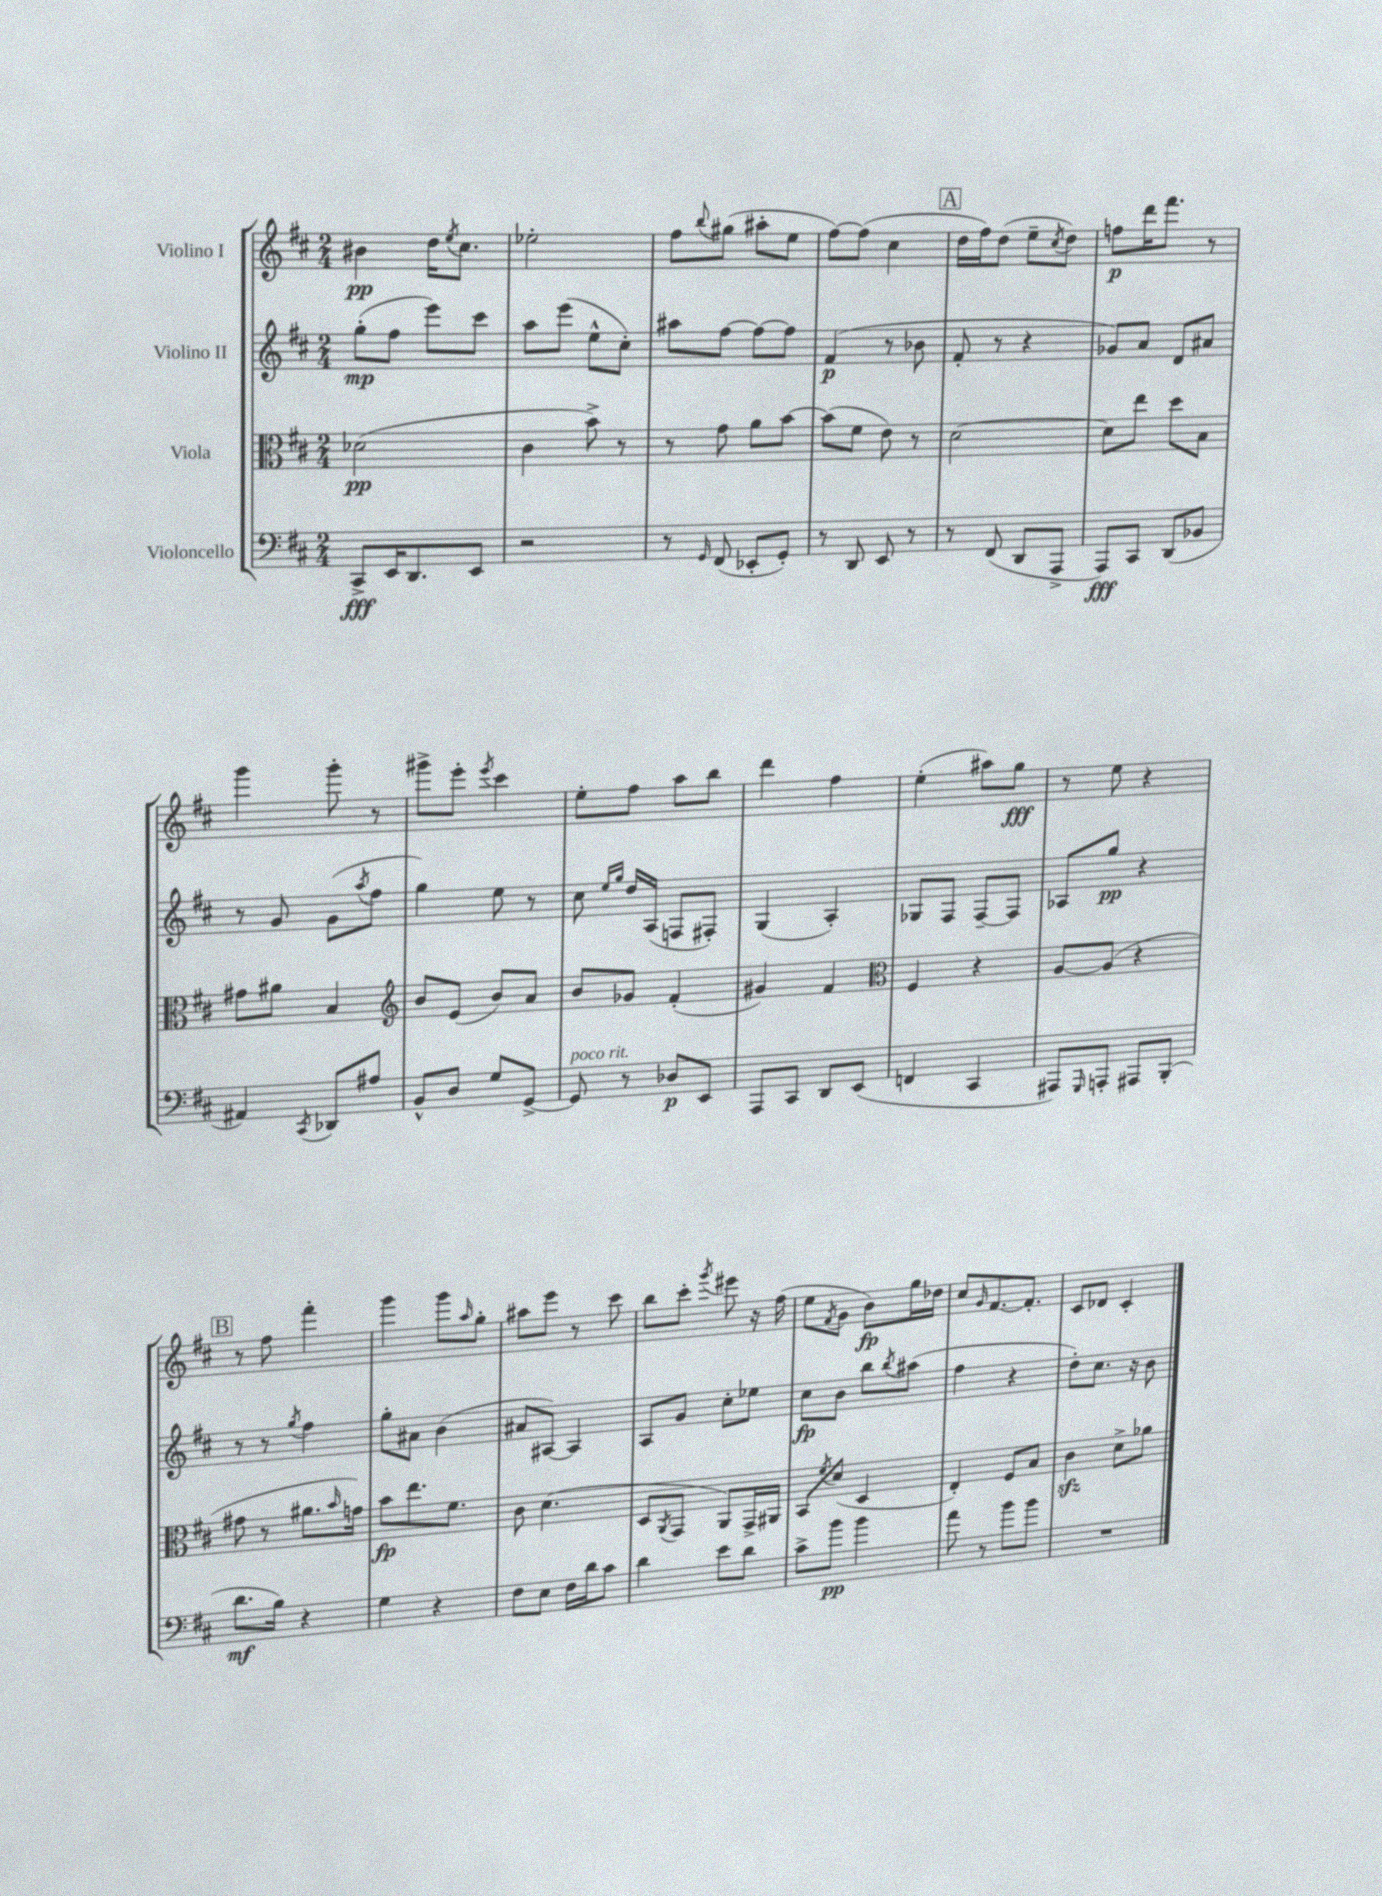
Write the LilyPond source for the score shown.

<<
\new StaffGroup <<
\new Staff = "s0" \with { instrumentName = "Violino I" } {
    \clef treble \key d \major \numericTimeSignature \time 2/4
    bis'4\pp d''16 \acciaccatura { e''8 } cis''8. |
    ees''2-. |
    fis''8 \appoggiatura { b''8 } gis''8( ais''8-. e''8 |
    fis''8~) fis''8( cis''4 |
    \mark \markup { \box "A" } d''16 fis''16) d''8( e''8-- \acciaccatura { cis''8 } d''8) |
    f''8\p d'''16 fis'''8. r8 |
    g'''4 g'''8-. r8 |
    gis'''8-> e'''8-. \acciaccatura { e'''8 } cis'''4 |
    e''8-. fis''8 a''8 b''8 |
    d'''4 fis''4 |
    e''4-.( ais''8) g''8\fff |
    r8 e''8 r4 |
    \mark \markup { \box "B" } r8 fis''8 fis'''4-. |
    g'''4 g'''8 \grace { a''16 } g''8-. |
    ais''8 e'''8 r8 cis'''8 |
    b''8 cis'''8-. \acciaccatura { g'''8 } eis'''8 r16 fis''16( |
    e''8 \acciaccatura { fis'8 } g'8 b'8\fp) g''16 des''16 |
    cis''8 \grace { g'16 } fis'8.~ fis'8.-. |
    cis'8 des'8 cis'4-. \bar "|." |
}
\new Staff = "s1" \with { instrumentName = "Violino II" } {
    \clef treble \key d \major \numericTimeSignature \time 2/4
    g''8-.\mp( fis''8 e'''8) cis'''8 |
    a''8 e'''8( e''8-^ cis''8-.) |
    ais''8 fis''8~ fis''8~ fis''8 |
    fis'4\p( r8 bes'8 |
    \mark \markup { \box "A" } fis'8-. r8 r4 |
    ges'8) a'8 d'8 ais'8 |
    r8 g'8 g'8( \acciaccatura { a''8 } fis''8 |
    g''4) e''8 r8 |
    cis''8 \grace { e''16 g''16 } d''16 a16( f8 fis8-.) |
    g4( a4-.) |
    ges8 fis8 fis8~-- fis8 |
    aes8 g''8\pp r4 |
    \mark \markup { \box "B" } r8 r8 \acciaccatura { g''8 } fis''4 |
    g''8-. ais'8 b'4( |
    ais'8 ais8~) ais4 |
    a8 g'8 cis''8-. ees''8 |
    cis''8\fp b'8 b''8 \acciaccatura { b''8 } ais''8( |
    fis''4 r4 |
    d''8-.) cis''8. r16 b'8 \bar "|." |
}
\new Staff = "s2" \with { instrumentName = "Viola" } {
    \clef alto \key d \major \numericTimeSignature \time 2/4
    des'2\pp( |
    cis'4 b'8->) r8 |
    r8 g'8 a'8 b'8~ |
    b'8( fis'8 e'8) r8 |
    \mark \markup { \box "A" } d'2~ |
    d'8 e''8 d''8 b8 |
    gis'8 ais'8 b4 |
    \clef treble b'8 e'8( b'8) a'8 |
    b'8 ges'8 fis'4-.( |
    gis'4) fis'4 |
    \clef alto fis4 r4 |
    a8~ a8( r4 |
    \mark \markup { \box "B" } gis'8 r8 ais'8. \grace { b'16 } g'16) |
    b'8\fp e''8. fis'8. |
    cis'8 d'4.( |
    d8 \acciaccatura { a,8 } g,8 a,8) g,16-> ais,16 |
    b,8 \acciaccatura { fis'8 } d'8( d4 |
    e4-.) fis8 b8 |
    cis'4\sfz d'8-> aes'8 \bar "|." |
}
\new Staff = "s3" \with { instrumentName = "Violoncello" } {
    \clef bass \key d \major \numericTimeSignature \time 2/4
    cis,8->\fff e,16 d,8. e,8 |
    r2 |
    r8 \grace { g,16 } fis,8( ees,8-. g,8-.) |
    r8 d,8 e,8 r8 |
    \mark \markup { \box "A" } r8 fis,8( d,8 a,,8-> |
    a,,8\fff) cis,8 d,8( bes,8 |
    ais,4) \acciaccatura { cis,8 } des,8 ais8 |
    b,8-^ d8 g8 g,8~-> |
    g,8^\markup { \italic "poco rit." } r8 des8\p e,8 |
    a,,8 cis,8 d,8 e,8( |
    f,4 cis,4 |
    ais,,8) \grace { g,,16 } a,,8-. ais,,8 b,,8-.( |
    \mark \markup { \box "B" } d'8.\mf b16) r4 |
    g4 r4 |
    fis8 e8 fis16 d'16 cis'8 |
    d'4 e'8 d'8 |
    cis'8-> b'8\pp b'4 |
    a'8 r8 b'8 b'8 |
    R2 \bar "|." |
}
>>
>>
\layout { \context { \Score \remove "Bar_number_engraver" } }
